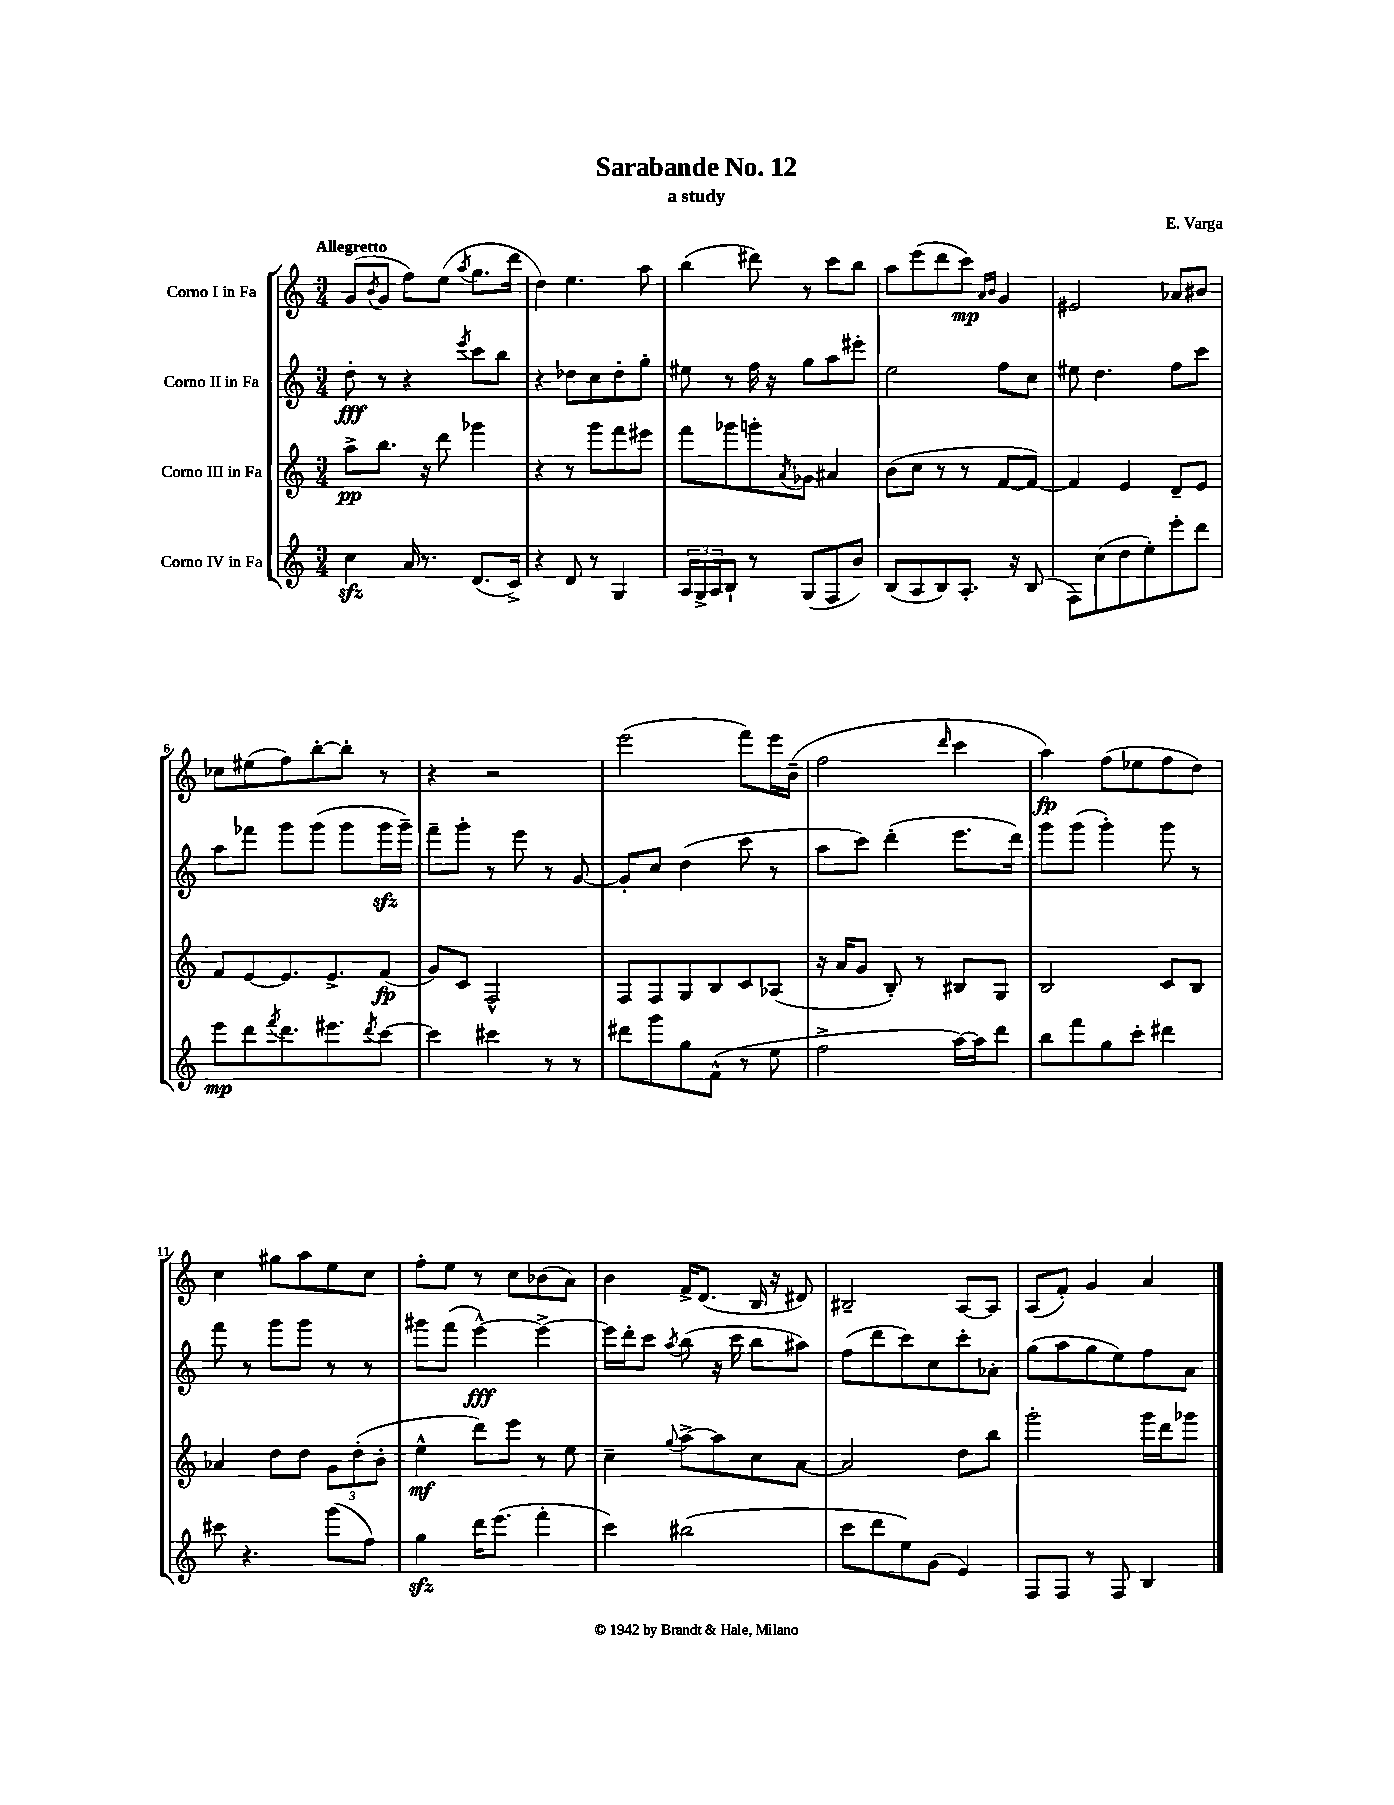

**kern	**kern	**kern	**kern
*staff4	*staff3	*staff2	*staff1
*clefG2	*clefG2	*clefG2	*clefG2
*k[]	*k[]	*k[]	*k[]
*M3/4	*M3/4	*M3/4	*M3/4
4cc	8aa^	8dd'	(8g
.	.	.	8qb
.	8.bb	8r	8g
16a	.	4r	8ff)
8.r	16r	.	.
.	8ddd	.	(8ee
.	.	8qeee	8qaa
(8.d	4ggg-	8ccc	8.gg
.	.	8bb	.
16c^)	.	.	16ddd
=	=	=	=
4r	4r	4r	4dd)
8d	8r	8dd-	4.ee
8r	8ggg	8cc	.
4G	8fff	8dd-'	.
.	8eee#	8gg'	8aa
=	=	=	=
24A	8fff	8ee#	(4bb
24G^	.	.	.
24A	.	.	.
8B`	8ggg-	8r	.
8r	8ggg'	16ff	8ddd#)
.	.	16r	.
.	8qa	.	.
(8G	8g-	8gg	8r
8F	4a#	8aa	8ccc
8b)	.	8eee#'	8bb
=	=	=	=
(8B	(8b	2ee	8aa
8A	8cc	.	(8eee
8B)	8r	.	8ddd
8.A'	8r	.	8ccc)
.	.	.	16qqa
.	.	.	16qqb
.	[8f	8ff	4g
16r	.	.	.
(8B	8f_)	8cc	.
=	=	=	=
8F)	4f]	8ee#	2e#
(8cc	.	4.dd	.
8dd	4e	.	.
8ee')	.	.	.
8eee'	8d~	8ff	8a-
8ddd	8e	8ccc	8b#
=	=	=	=
8eee	8f	8aa	8cc-
8ddd	[8e	8fff-	(8ee#
8qfff	.	.	.
8.ddd	8.e]	8ggg	8ff)
.	.	(8ggg	[8bb'
8.eee#	8.e^	.	.
.	.	8ggg	8bb']
8qddd	.	.	.
[8ccc	(8f	16ggg	8r
.	.	16ggg~)	.
=	=	=	=
4ccc]	8g)	8fff~	4r
.	8c	8ggg'	.
4ccc#	2F^^	8r	2r
.	.	8eee	.
8r	.	8r	.
8r	.	[8g	.
=	=	=	=
8ddd#	8F	8g']	(2eee
8ggg	8F	8cc	.
8gg	8G	(4dd	.
(8f^^	8B	.	.
8r	8c	8ccc	8fff)
8ee	(8A-	8r	16eee
.	.	.	(16b~
=	=	=	=
2ff^	16r	8aa	2ff
.	16a	.	.
.	8g	8ccc)	.
.	8B')	(4ddd'	.
.	8r	.	.
.	.	.	16qqddd
[16aa)	8B#	8.eee	4ccc
16aa]	.	.	.
8ddd	8G	.	.
.	.	16ddd)	.
=	=	=	=
8bb	2B	8ggg	4aa)
8fff	.	(8ggg	.
8gg	.	4ggg')	(8ff
8ccc'	.	.	8ee-
4ddd#	8c	8ggg	8ff
.	8B	8r	8dd)
=	=	=	=
8ccc#	4a-	8fff	4cc
4.r	.	8r	.
.	8dd	8ggg	8gg#
.	8dd	8ggg	8aa
(8ggg	12g	8r	8ee
.	(12dd'	.	.
8ff)	.	8r	8cc
.	12b'	.	.
=	=	=	=
4gg	4ee^^	8ggg#	8ff'
.	.	(8fff	8ee
16ddd	8ddd)	[4eee^^)	8r
(8.eee	.	.	.
.	8eee	.	8cc
4fff'	8r	4eee^_	(8b-
.	8ee	.	8a)
=	=	=	=
4ccc)	4cc~	16eee]	4b
.	.	16ddd'	.
.	.	8ccc	.
.	8qqgg	8qaa	.
(2bb#	[8aa^	(8bb	16f^
.	.	.	(8.d
.	8aa]	16r	.
.	.	16ccc	.
.	8cc	8bb	16B
.	.	.	16r
.	[8a	8aa#)	8d#)
=	=	=	=
8ccc	2a]	(8ff	2B#~
8ddd	.	8ddd	.
8ee)	.	8ccc)	.
(8g	.	8cc	.
4e)	8dd	8ccc'	[8A
.	8bb	8a-'	8A]
=	=	=	=
8F	2ggg'	(8gg	(8A
8F	.	8aa	8f')
8r	.	8gg	4g
8F	.	8ee)	.
4B	16ggg	8ff	4a
.	16ddd	.	.
.	8ggg-	8a	.
==	==	==	==
*-	*-	*-	*-
